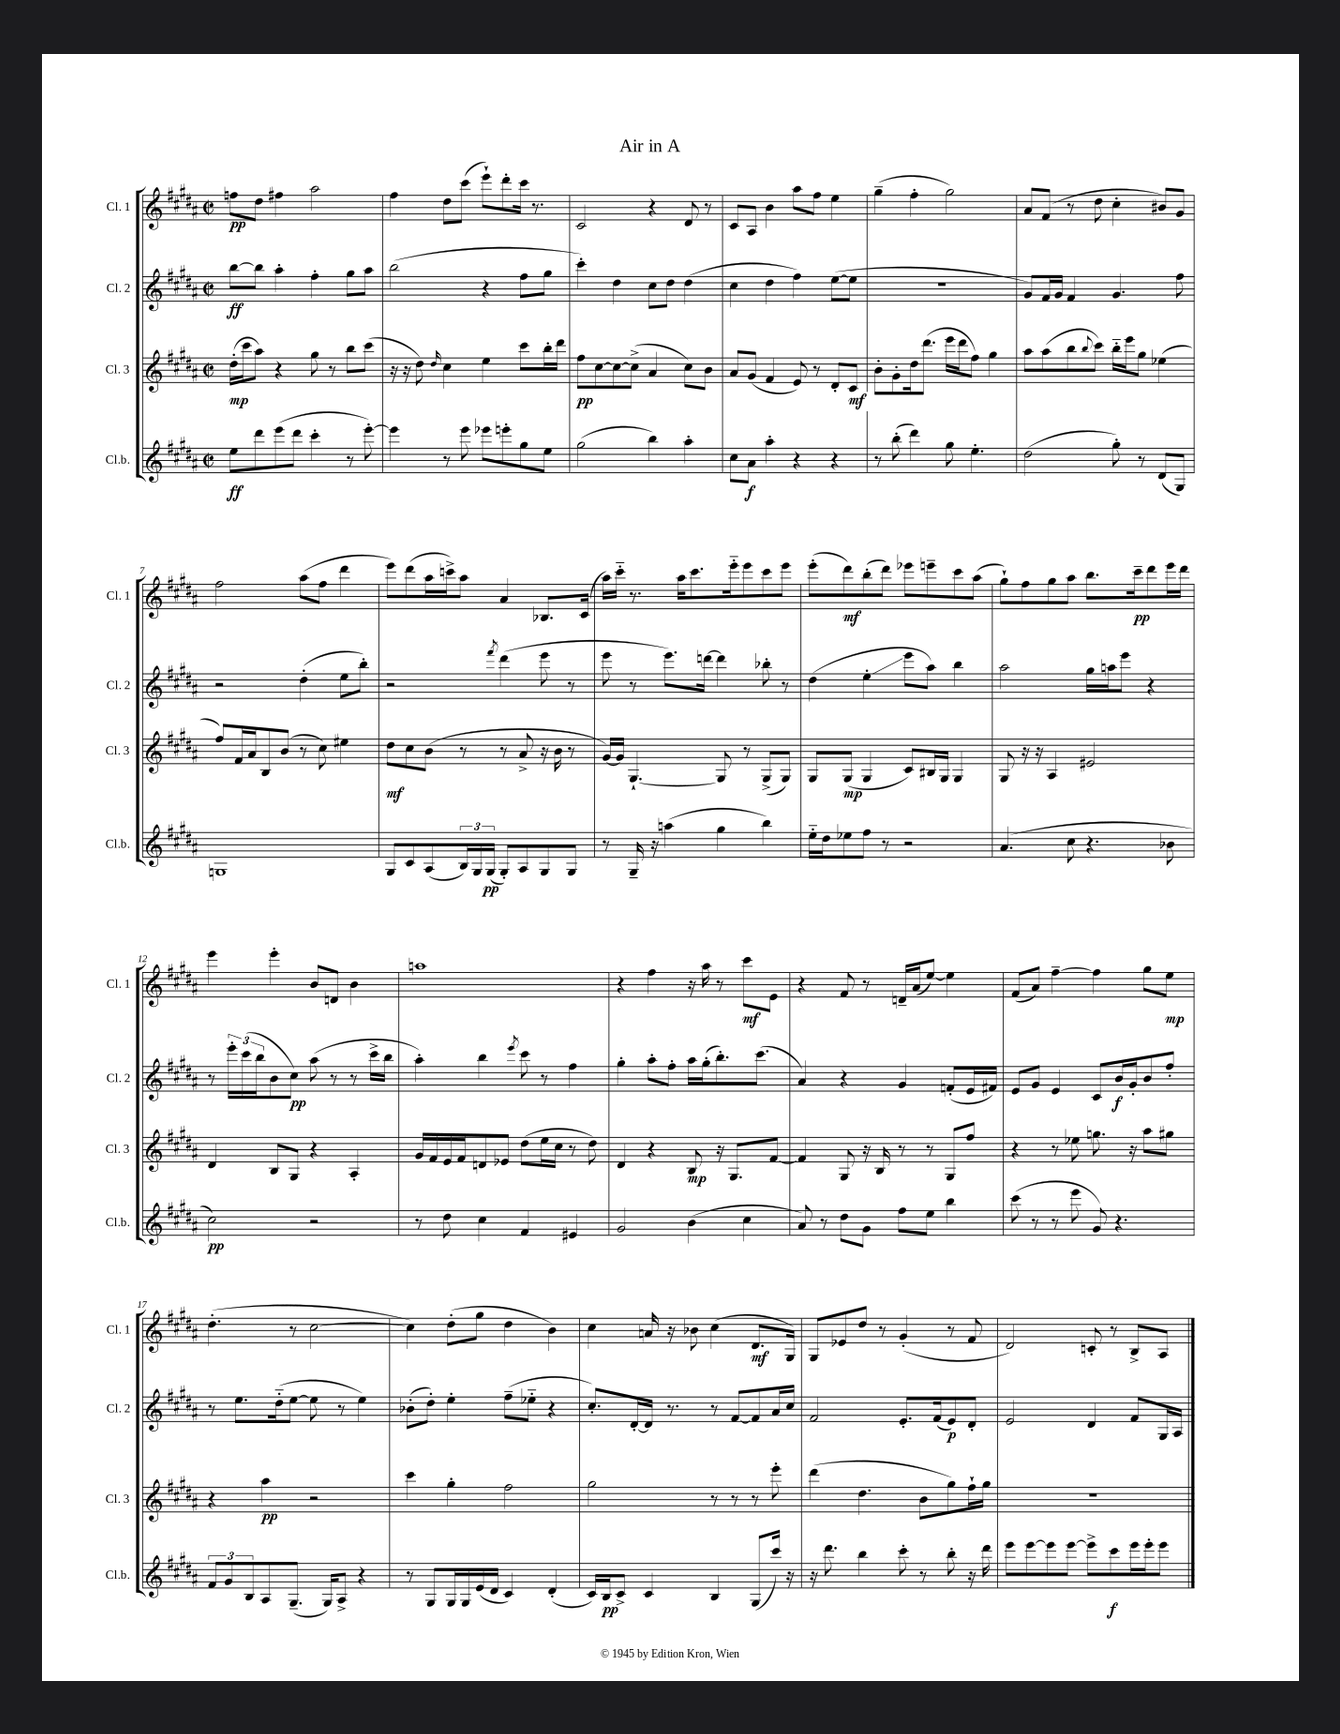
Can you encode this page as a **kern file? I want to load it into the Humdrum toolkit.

**kern	**kern	**kern	**kern
*staff4	*staff3	*staff2	*staff1
*clefG2	*clefG2	*clefG2	*clefG2
*k[f#c#g#d#a#]	*k[f#c#g#d#a#]	*k[f#c#g#d#a#]	*k[f#c#g#d#a#]
*M2/2	*M2/2	*M2/2	*M2/2
*met(c|)	*met(c|)	*met(c|)	*met(c|)
8ee\L	(16dd#'\LL	[8bb\L	8ff\L
.	16ccc#\J	.	.
8ddd#\	8aa#\J)	8bb\]J	8dd#\J
(8eee\	4r	4aa#'\	4ff#\
8ddd#\J	.	.	.
4ccc#'\	8gg#\	4ff#'\	2aa#\
.	8r	.	.
8r	8bb\L	8gg#\L	.
[8eee'\)	(8ccc#\J	8aa#\J	.
=	=	=	=
4eee\]	16r	(2bb\	4ff#\
.	16r	.	.
.	8dd#\)	.	.
.	16qqdd#/	.	.
8r	4cc#\	.	8dd#\L
8eee\	.	.	(8ccc#\J
8eee-\L	4ee\	4r	8eee`\L)
8eee'\	.	.	8ddd#'\
8gg#\	8ccc#\L	8ff#\L	16ccc#\Jk
.	.	.	8.r
8ee\J	16bb'\L	8gg#\J	.
.	16ddd#\JJ	.	.
=	=	=	=
(2gg#\	8ff#\L	4ccc#'\)	2c#/
.	[8cc#\	.	.
.	8cc#\_	4dd#\	.
.	(8cc#^\]J	.	.
4bb\)	4a#/	8cc#\L	4r
.	.	8dd#\J	.
4aa#'\	8cc#\L)	(4dd#\	8d#/
.	8b\J	.	8r
=	=	=	=
8cc#\L	8a#/L	4cc#\	8c#/L
8a#\J	(8g#/J	.	8A#/J
4aa#'\	4f#/	4dd#\	4b\
4r	8e/)	4ff#\)	8aa#\L
.	8r	.	8ff#\J
4r	8d#'/L	([8ee\L	4ee\
.	8c#/J	8ee\]J	.
=	=	=	=
8r	8b'\L	1r	(4gg#~\
(8bb'\	8g#'\	.	.
4ddd#\)	16dd#\k	.	4ff#'\
.	(8.ddd#\J	.	.
8gg#\	16eee\LL	.	2gg#\)
.	16ddd#\J	.	.
4.ee'\	8ff#\J)	.	.
.	4gg#\	.	.
=	=	=	=
(2dd#\	8aa#\L	8g#/L)	8a#/L
.	(8aa#\	16f#/L	(8f#/J
.	.	16g#/JJ	.
.	8bb\	4f#/	8r
.	8qqbb/	.	.
.	8ccc#\J)	.	8dd#\
8gg#'\)	16bb'~\LL	4.g#/	4cc#'\
.	16eee\J	.	.
8r	8gg#\J	.	.
(8d#/L	(4ee-\	.	8b#/L)
8G#/J)	.	8ff#\	8g#/J
=	=	=	=
1G	8ff#/L)	2r	2ff#\
.	16f#/L	.	.
.	16a#/J	.	.
.	8B/	.	.
.	(8b/J	.	.
.	8r	(4dd#'\	(8aa#\L
.	8cc#\)	.	8ff#\J
.	4ee#\	8ee\L	4ddd#\
.	.	8bb'\J)	.
=	=	=	=
8G#/L	8dd#\L	2r	8eee\L)
8c#/	8cc#\	.	(8ddd#\
(8A#/	(8b\J	.	16aa#\L
.	.	.	16ccc^\J)
24B/L)	8r	.	8aa#\J
24G#/	.	.	.
(24G#/JJ	.	.	.
.	.	8qfff#/	.
8G#'/L)	8r	(4ddd#\	4a#/
8A#/	8a#^/	.	.
8G#/	16r	8eee\	8.B-/L
.	16b\	.	.
8G#/J	8r	8r	.
.	.	.	(16c#/Jk
=	=	=	=
8r	[16g#/LL)	8eee\	16aa#\LL)
.	16g#/]JJ	.	16ccc#'~\JJ
16G#~/	[4.G#`/	8r	8.r
16r	.	.	.
(4aa\	.	8.eee\L)	.
.	.	.	16aa#\LK
.	.	.	8.ccc#\
.	.	[16ddd\Jk	.
4gg#\	8G#/]	4ddd\]	.
.	.	.	16eee'~\k
.	8r	.	8eee\
4bb\)	(8G#^/L	8bb-'\	8ccc#\
.	8G#/J)	8r	8eee\J
=	=	=	=
16ee'~\LL	8G#/L	(4dd#\	(8eee'\L
16dd#\J	.	.	.
8ee-\	(8G#/J	.	8ddd#\)
8ff#\J	4G#/	4ee'\	(8bb'\
8r	.	.	8ddd#\J)
2r	8c#/L)	8eee\L	8eee-\L
.	16B#/L	8aa#\J)	8eee~\
.	16G#/JJ	.	.
.	4G#/	4bb\	8ccc#\
.	.	.	(8aa#\J
=	=	=	=
(4.a#/	8G#/	2aa#\	8gg#`\L)
.	16r	.	8ff#\
.	16r	.	.
.	4A#/	.	8gg#\
8cc#\	.	.	8aa#\J
4.r	2e#/	16gg#\LL	8.bb\L
.	.	16aa\J	.
.	.	8eee\J	.
.	.	.	16ccc#~\k
.	.	4r	8ddd#\
8b-\	.	.	16eee\L
.	.	.	16ddd#\JJ
=	=	=	=
2cc#\)	4d#/	8r	4eee\
.	.	24eee'\LL	.
.	.	(24ccc#\	.
.	.	24bb\J	.
.	8B/L	8b\	4eee'\
.	8G#/J	8cc#\J)	.
2r	4r	(8aa#\	8b/L
.	.	8r	8d/J
.	4A#'/	8r	4b\
.	.	16ccc#^\LL	.
.	.	16bb\JJ	.
=	=	=	=
8r	16g#/LL	4aa#'\)	1aa
.	16f#/	.	.
8dd#\	16e/	.	.
.	16f#/J	.	.
4cc#\	8d/	4bb\	.
.	8e-/J	.	.
.	.	8qeee/	.
4f#/	(8dd#\L	8ccc#\	.
.	16ee\L	8r	.
.	16cc#\JJ	.	.
4e#/	8r	4ff#\	.
.	8dd#\)	.	.
=	=	=	=
2g#/	4d#/	4gg#'\	4r
.	4r	8aa#'\L	4ff#\
.	.	8ff#'\J	.
(4b\	8B/	16aa#\LL	16r
.	.	(16gg#'\J	16aa#\
.	16r	8.bb'\)	8r
.	8.G#/L	.	.
4cc#\	.	.	8ccc#\L
.	.	(8.ccc#\J	.
.	[8f#/J	.	8e\J
=	=	=	=
8a#/)	4f#/]	4a#/)	4r
8r	.	.	.
8dd#\L	8G#/	4r	8f#/
8g#\J	16r	.	8r
.	16B/	.	.
8ff#\L	8r	4g#/	16d~/LL
.	.	.	(16a#/J
8ee\J	8r	.	[8ee/J)
4bb\	8G#/L	(8f'/L	4ee\]
.	8ff#/J	16e/L	.
.	.	16f#/JJ)	.
=	=	=	=
(8ccc#\	4r	8e/L	(8f#/L
8r	.	8g#/J	8a#/J)
8r	8r	4e/	[4ff#~\
8eee\	8ee-\	.	.
8g#/)	8.gg\	8c#/L	4ff#\]
4.r	.	16b/L	.
.	16r	16g#'/J	.
.	8aa#\L	8b/	8gg#\L
.	8gg#\J	8ff#'/J	8ee\J
=	=	=	=
12f#/L	4r	8r	(4.dd#'\
12g#/	.	.	.
.	.	8.ee\L	.
12B/	.	.	.
8A#/	4aa#\	.	.
.	.	(16dd#'~\k	.
(8.G#~/J	.	[8ee\J	8r
.	2r	8ee\]	[2cc#\
16G#/LK)	.	.	.
8A#^/J	.	8r	.
4r	.	4ee\)	.
=	=	=	=
8r	4ccc#\	(8b-'\L	4cc#\])
8G#/L	.	8dd#'\J)	.
16G#/L	4gg#'\	4ee'\	(8dd#'\L
16G#/	.	.	.
(16e/	.	.	8gg#\J
16d#/JJ	.	.	.
4c#/)	2ff#\	(8ff#~\L	4dd#\
.	.	8ee-'~\J	.
(4d#'/	.	4r	4b\)
=	=	=	=
16c#/LL)	2gg#\	8.cc#'/L)	4cc#\
16B/J	.	.	.
8c#^/J	.	.	.
.	.	[16d#'/L	.
4c#/	.	16d#/]JJ	16a/
.	.	8.r	16r
.	.	.	8b-\
4B/	8r	8r	(4cc#\
.	8r	[8f#/L	.
(8G#/L	8r	8f#/]	8.d#/L
16ccc#/Jk)	8eee'\	16a#/L	.
16r	.	16cc#/JJ	16G#/Jk)
=	=	=	=
16r	(4ddd#\	2f#/	8G#/L
8.ddd#\	.	.	.
.	.	.	8e-/
4bb\	4.dd#\	.	8dd#/J
.	.	.	8r
8ccc#'\	.	8.e'/L	(4g#'/
8r	8b\L	.	.
.	.	(16f#/k	.
8bb'\	8gg#\)	8e/)	8r
16r	16ff#`\L	8d#'/J	8f#/
16ddd#\	16gg#\JJ	.	.
=	=	=	=
8eee\L	1r	2e/	2d#/)
[8eee\	.	.	.
8eee\]	.	.	.
[8eee\J	.	.	.
8eee^\]L	.	4d#/	8c'/
8ccc#\	.	.	8r
16eee\L	.	8f#/L	8B^/L
16eee'\J	.	.	.
8eee\J	.	16G#/L	8A#/J
.	.	16A#/JJ	.
==	==	==	==
*-	*-	*-	*-
